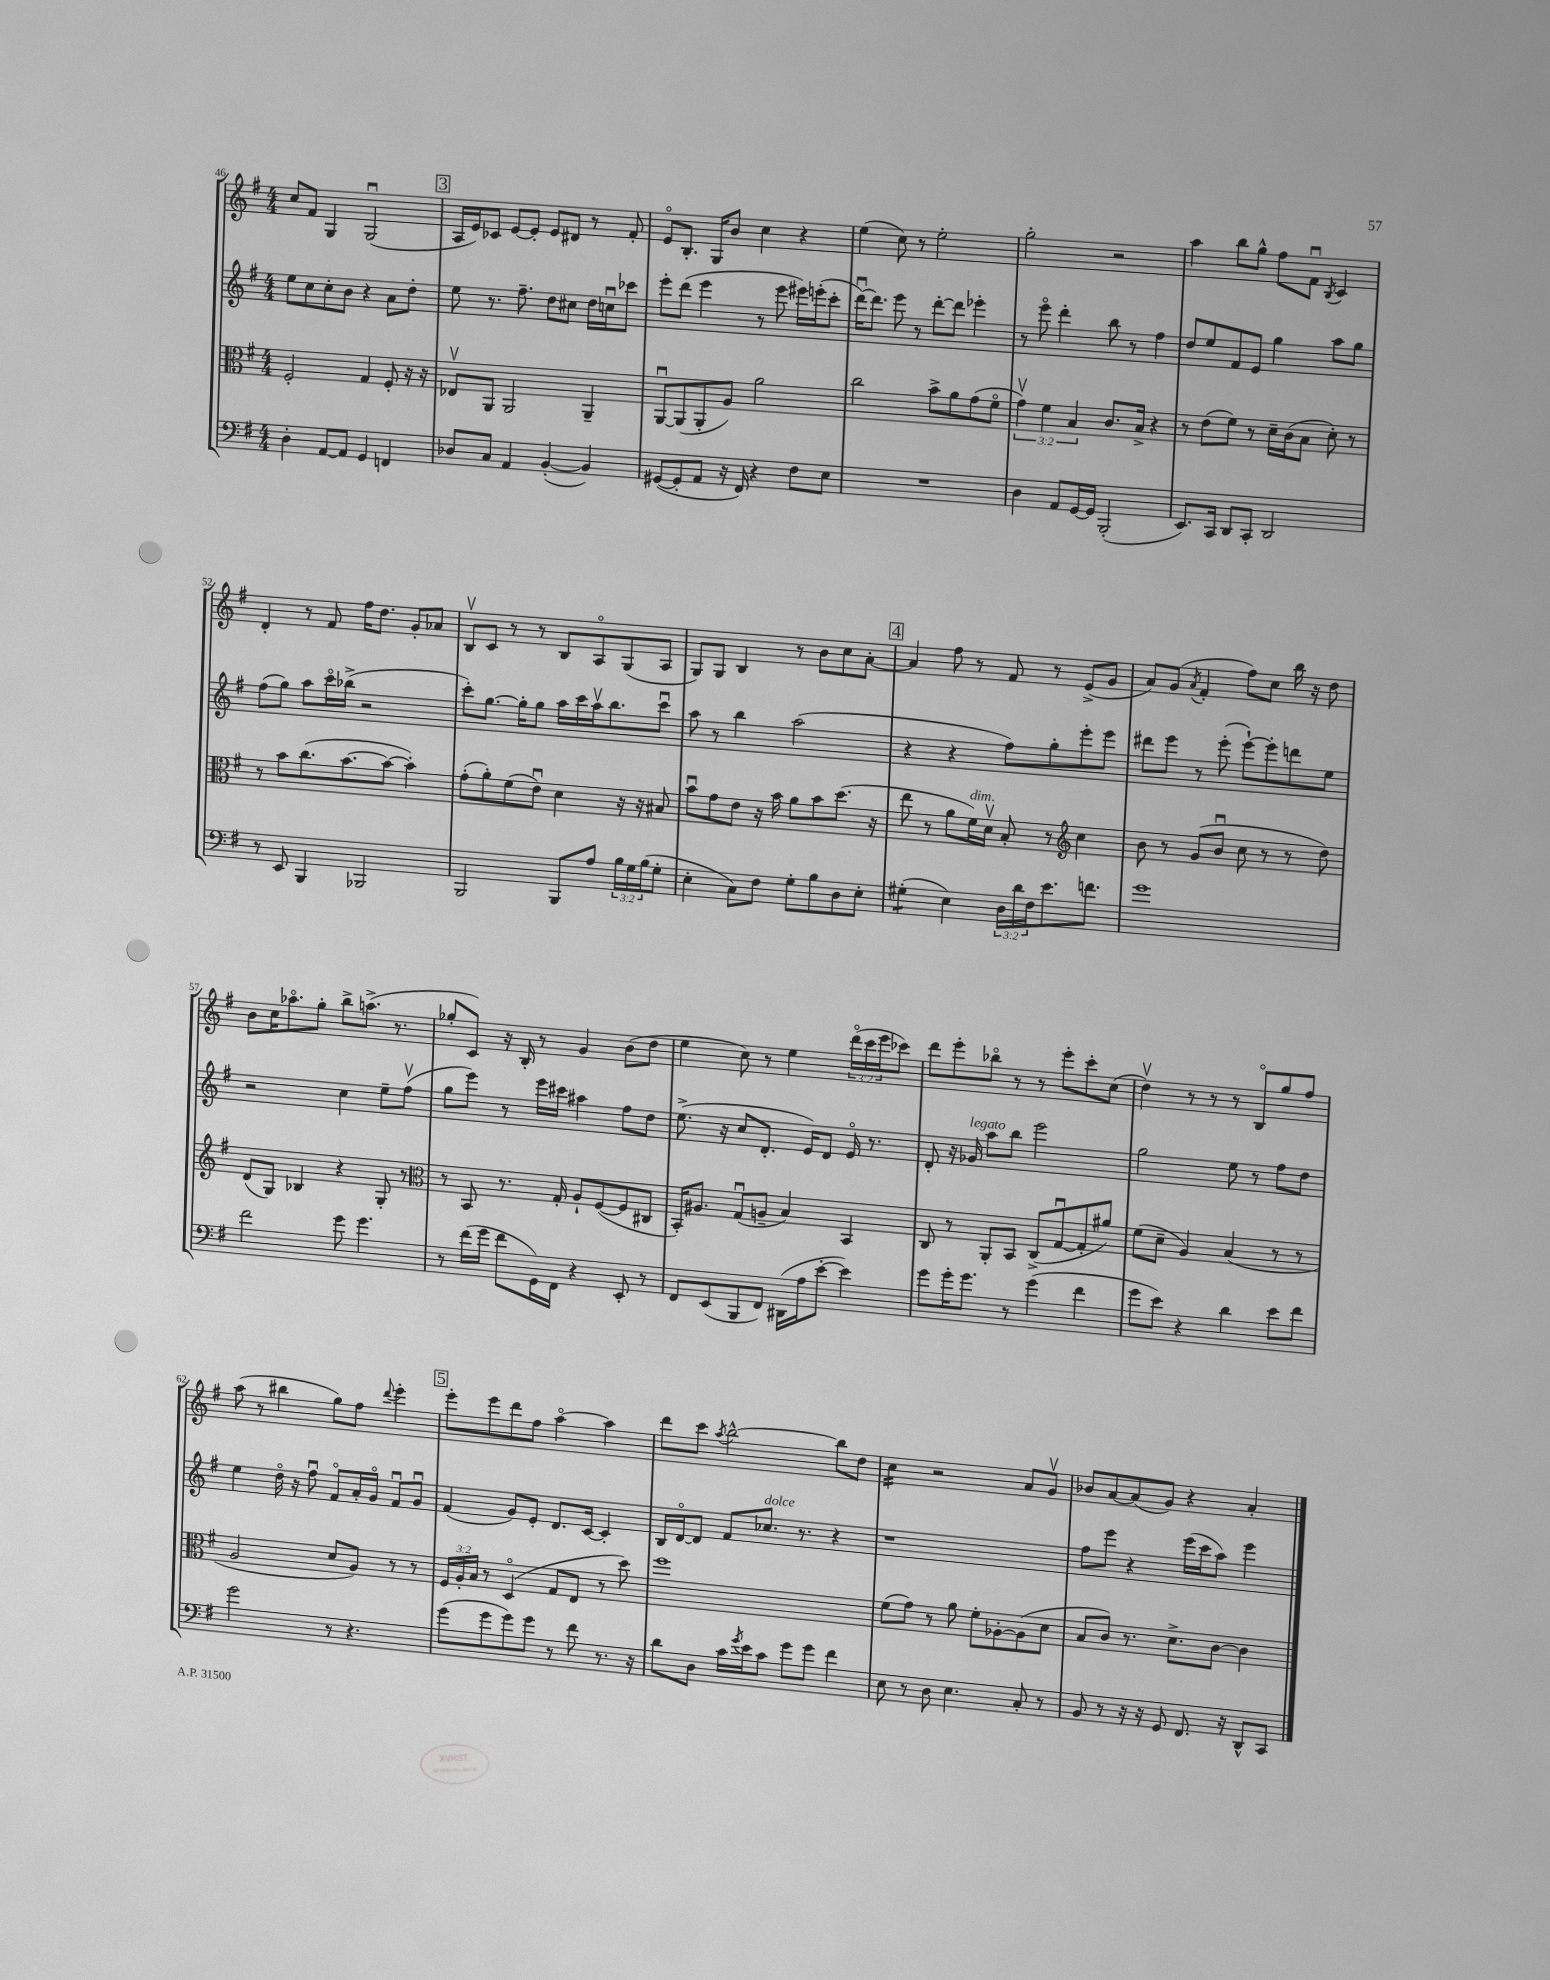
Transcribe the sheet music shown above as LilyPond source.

<<
\new StaffGroup <<
\new Staff = "s0" {
    \clef treble \key g \major \numericTimeSignature \time 4/4 \override Staff.TupletNumber.text = #tuplet-number::calc-fraction-text
    c''8 fis'8 g4 g2\downbow( |
    \mark \markup { \box "3" } a16 e'16) ces'8 e'8~ e'8-. e'8 dis'8 r8 fis'8-. |
    e'8\flageolet b8.-. g16 b'8 c''4 r4 |
    e''4( c''8) r8 e''2-. |
    g''2-. r2 |
    a''4 b''8 g''8-^ fis''8 fis'8\downbow \acciaccatura { b8 } c'4 |
    d'4-. r8 fis'8 fis''16 d''8. g'8-. aes'8 |
    b8\upbow c'8 r8 r8 b8 a8\flageolet g8( a8 |
    g8) g8 b4 r8 b'8 c''8 a'8~-. |
    \mark \markup { \box "4" } a'4 fis''8 r8 fis'8 r8 e'8->( g'8 |
    a'8) g'8( \acciaccatura { a'8 } fis'4-. fis''8) c''8 b''16 r16 d''8 |
    b'8 c''16 aes''8.\flageolet g''8-. b''8-> a''8.->( r8. |
    ges''8-. c'8) r16 b16-. r8 g'4 b'8( d''8 |
    e''4 c''8) r8 e''4 \tuplet 3/2 { d'''16\flageolet( c'''16 e'''16 } ces'''8) |
    d'''8 e'''8-. bes''8\flageolet r8 r8 e'''8-. c'''8-. c''8( |
    d''4\upbow) r8 r8 r8 b8\flageolet g''8 fis''8 |
    a''8( r8 bis''4 g''8) fis''8 \appoggiatura { d'''8 } e'''4-. |
    \mark \markup { \box "5" } e'''8-. e'''8 d'''8 fis''8 a''4~\flageolet a''4 |
    d'''8 c'''8 \acciaccatura { a''8 } b''2~-^ b''8 d''8 |
    c''4:16 r2 a'8 g'8\upbow |
    bes'8 a'8~ a'8( g'8) r4 a'4-. \bar "|." |
}
\new Staff = "s1" {
    \clef treble \key g \major \numericTimeSignature \time 4/4
    e''8 c''8 c''8-. b'8 r4 a'8 d''8-. |
    \mark \markup { \box "3" } e''8 r8. fis''8.-- d''8 cis''8 d''16 c''16\downbow ces'''8 |
    e'''8-. d'''8( e'''4 r8 e'''8 eis'''16) e'''16-.( c'''8-. |
    d'''16~\downbow) d'''8. e'''8 r8 d'''8~-. d'''8 ees'''4-. |
    r8 e'''8\flageolet d'''4-. b''8 r8 fis''4 |
    d''8 e''8 fis'8 e'8 g''4 a''8 g''8 |
    fis''8( g''8) a''8 c'''16\flageolet bes''16->( r2 |
    c'''8-.) g''8.~ g''16-. g''8 a''16 c'''16 a''16\upbow b''8. c'''8\downbow |
    a''8 r8 b''4 a''2( |
    \mark \markup { \box "4" } r4 r4 fis''8) g''8-. e'''8-. e'''8 |
    dis'''8 e'''8 r8 e'''8-.( e'''8~-!) e'''8-. d'''8 e''8 |
    r2 c''4 e''8-- fis''8\upbow( |
    g''8 e'''8) r8 e'''16 cis'''16 ais''4 fis''8 d''8 |
    e''8.->( r16 c''8 d'8.-. e'16) d'8 e'16\flageolet r8. |
    d'8-. r16 ges'16^\markup { \italic "legato" } a''8 b''8 e'''2 |
    g''2 e''8 r8 fis''8 d''8 |
    e''4 d''16\flageolet r16 fis''8\downbow fis'8\flageolet a'16-. g'16\flageolet fis'8\downbow g'8\downbow |
    \mark \markup { \box "5" } fis'4( g'8) e'8-. d'8. c'16~ c'4-. |
    b16 d'16~\flageolet d'8 fis'8 ces''8.^\markup { \italic "dolce" } r8. r4 |
    r1 |
    fis''8 e'''8 r4 e'''16( c'''16 a''8) e'''4 \bar "|." |
}
\new Staff = "s2" {
    \clef alto \key g \major \numericTimeSignature \time 4/4 \override Staff.TupletNumber.text = #tuplet-number::calc-fraction-text
    fis2-. g4 fis8-. r16 r16 |
    \mark \markup { \box "3" } ees8\upbow a,8 a,2 a,4-- |
    a,8~\downbow a,8( a,8-. a8) a'2 |
    c''2 b'8-> a'8 g'8( fis'8\flageolet |
    \tuplet 3/2 { g'4\upbow) fis'4 b4 } c'8. b16-> r4 |
    r8 e'8( fis'8) r8 d'16-- c'16( b8 d'8-.) r8 |
    r8 b'8 c''8.( b'8.~ b'8~ b'4-.) |
    g'8-.( a'8-.) fis'8( e'8\downbow) d'4 r16 r16 bis8 |
    b'8\downbow g'8 e'8 r16 b'16 a'8 b'8 d''8.( r16 |
    \mark \markup { \box "4" } e''8 r8 a'8 fis'16^\markup { \italic "dim." }) d'16\upbow b8-. r8 \clef treble c''4 |
    b'8 r8 g'8( b'8\downbow c''8 r8 r8 d''8) |
    d'8( g8) bes4 r4 g8-. r8 |
    \clef alto r8 b,8 r8. g16-. a8-! fis8~( fis8 cis8 |
    b,16-.) ais8. g8\downbow( a8-- b4) b,4 |
    c8 r8 a,8-. b,8 c8->( g8~\downbow g8-. ais'8) |
    fis'8( d'8-- a4) b4( r8 r8 |
    a2 d'8 a8) r8 r8 |
    \mark \markup { \box "5" } \tuplet 3/2 { fis16 a16-. b16 } r8 d4\flageolet( g8 e8 r8 d''8) |
    fis''1 |
    fis'8( g'8) r8 a'8 fis'8-. aes8~-. aes8( d'8 |
    b8 c'8) r8. d'8.-> c'8~ c'4 \bar "|." |
}
\new Staff = "s3" {
    \clef bass \key g \major \numericTimeSignature \time 4/4 \override Staff.TupletNumber.text = #tuplet-number::calc-fraction-text
    d4-. a,8~ a,8 g,4 f,4 |
    \mark \markup { \box "3" } des8 c8 a,4 b,4~-.( b,4) |
    gis,8~( gis,8-. a,8 r16 fis,16) r4 fis8 e8 |
    R1 |
    d4 a,8 g,16~ g,16 b,,2-.( |
    e,8.) c,16 d,8 c,8-. d,2 |
    r8 e,8 b,,4 bes,,2 |
    b,,2 b,,8 a8 \tuplet 3/2 { b16 g16 b16( } g8-. |
    e4-. c8) fis8 g8-. b8 d8 e8-. |
    \mark \markup { \box "4" } gis4:8-.( e4) \tuplet 3/2 { d16 d'16 fis16 } e'8. f'8. |
    g'1 |
    fis'2 g'8 g'4. |
    r8 fis'16( g'16 fis'8 g,16) fis,16 r4 e,8-. r8 |
    fis,8 e,8( b,,8 fis,8) dis,16( a16 e'8~-. e'4) |
    g'8 g'16-. g'8. r8 g'4( fis'4 |
    g'8 e'8) r4 d'4 e'8 fis'8 |
    g'2 r8 r4. |
    \mark \markup { \box "5" } g'8( g'8 g'8) g'8 r8 fis'8 r8. r16 |
    d'8 d8 c'16 \acciaccatura { g'8 } e'16 c'8 g'8 g'8 fis'4 |
    e8 r8 d8 e4. c8-. r8 |
    b,8 r8 r16 r16 g,8 fis,8. r16 d,8-^ c,8 \bar "|." |
}
>>
>>
\layout { \context { \Score currentBarNumber = #46 } }
